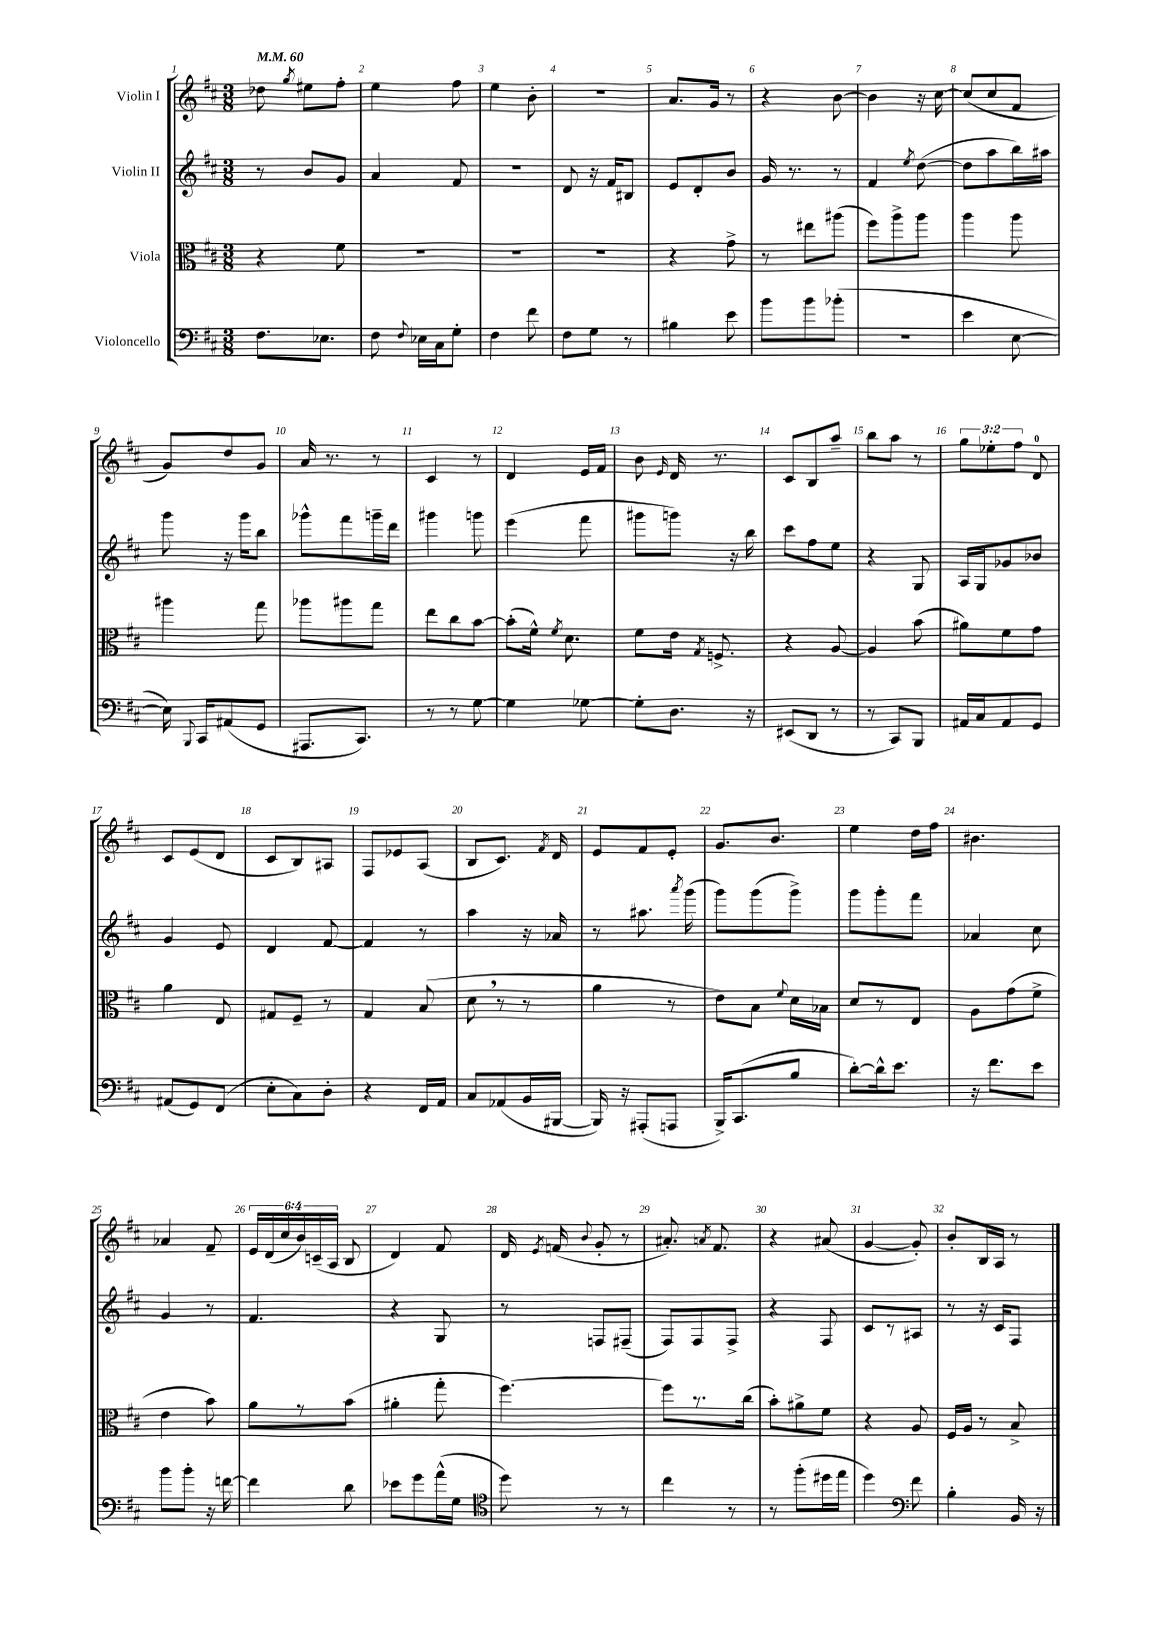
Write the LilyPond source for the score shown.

<<
\new StaffGroup <<
\new Staff = "s0" \with { instrumentName = "Violin I" } {
    \clef treble \key d \major \numericTimeSignature \time 3/8 \override Staff.TupletNumber.text = #tuplet-number::calc-fraction-text \tempo 4 = 60
    \autoBeamOff des''8 \acciaccatura { g''8 } eis''8[ fis''8]-. |
    e''4 fis''8 |
    e''4 b'8-. |
    R4. |
    a'8.[ g'16] r8 |
    r4 b'8~ |
    b'4 r16 cis''16~ |
    cis''8[( cis''8 fis'8] |
    g'8[) d''8 g'8] |
    a'16 r8. r8 |
    cis'4 r8 |
    d'4 e'16[ fis'16] |
    b'8 \grace { e'16 } d'16 r8. |
    cis'8[ b8 a''8]-- |
    b''8[ a''8] r8 |
    \tuplet 3/2 { g''8[ ees''8-. fis''8] } d'8-0 |
    cis'8[ e'8( d'8] |
    cis'8[ b8) ais8] |
    fis8[ ees'8 a8]( |
    b8[ cis'8.]) \acciaccatura { fis'8 } d'16 |
    e'8[ fis'8 e'8]-. |
    g'8.[ b'8.] |
    e''4 d''16[ fis''16] |
    bis'4. |
    aes'4 fis'8-- |
    \tuplet 6/4 { e'16[ d'16( cis''16 b'16) c'16--( a16] } b8 |
    d'4) fis'8 |
    d'16 \acciaccatura { e'8 } f'16( \appoggiatura { b'8 } g'8-. r8 |
    ais'8.-.) \acciaccatura { a'8 } fis'8. |
    r4 ais'8( |
    g'4~ g'8-.) |
    b'8[-. b16 a16] r8 \bar "|." |
}
\new Staff = "s1" \with { instrumentName = "Violin II" } {
    \clef treble \key d \major \numericTimeSignature \time 3/8
    \autoBeamOff r8 b'8[ g'8] |
    a'4 fis'8 |
    R4. |
    d'8 r16 fis'16[ bis8] |
    e'8[ d'8-. b'8] |
    g'16 r8. r8 |
    fis'4 \acciaccatura { e''8 } d''8~( |
    d''8[ a''8 b''16) ais''16] |
    g'''8 r16 g'''16[ b''8] |
    ges'''8[-^ fis'''8 g'''16-- d'''16] |
    gis'''4 g'''8 |
    e'''4( fis'''8 |
    gis'''8[ g'''8]) r16 b''16 |
    cis'''8[ fis''8 e''8] |
    r4 g8 |
    a16[ g16 ges'8 bes'8] |
    g'4 e'8 |
    d'4 fis'8~ |
    fis'4 r8 |
    a''4 r16 aes'16 |
    r8 ais''8. \acciaccatura { a'''8 } g'''16( |
    g'''8[) g'''8( g'''8]->) |
    g'''8[ g'''8-. fis'''8] |
    aes'4 cis''8 |
    g'4 r8 |
    fis'4. |
    r4 g8 |
    r8 f8[ fis8]--( |
    fis8[) fis8 fis8]-> |
    r4 fis8 |
    cis'8[ r8 ais8] |
    r8 r16 cis'16[ fis8] \bar "|." |
}
\new Staff = "s2" \with { instrumentName = "Viola" } {
    \clef alto \key d \major \numericTimeSignature \time 3/8
    \autoBeamOff r4 fis'8 |
    R4. |
    R4. |
    R4. |
    r4 g'8-> |
    r8 eis''8[ ais''8]( |
    fis''8[) a''8-> a''8] |
    a''4 a''8 |
    ais''4 g''8 |
    aes''8[ ais''8 g''8] |
    e''8[ cis''8 b'8]~ |
    b'8[-.( fis'16]-^) \acciaccatura { fis'8 } d'8. |
    fis'8[ e'16] \acciaccatura { g8 } f8.-> |
    r4 a8~ |
    a4 b'8( |
    ais'8[) fis'8 g'8] |
    a'4 e8 |
    gis8[ fis8]-- r8 |
    g4 b8( |
    d'8 \breathe r8 r8 |
    a'4 r8 |
    e'8[) b8] \appoggiatura { fis'8 } d'16[ bes16] |
    d'8[ r8 e8] |
    a8[ g'8( fis'8]-> |
    e'4 b'8) |
    a'8[ r8 b'8]( |
    ais'4-. g''8-. |
    fis''4.~) |
    fis''8[ r8. cis''16]( |
    b'8[-.) ais'8-> fis'8] |
    r4 a8 |
    fis16[ a16] r8 b8-> \bar "|." |
}
\new Staff = "s3" \with { instrumentName = "Violoncello" } {
    \clef bass \key d \major \numericTimeSignature \time 3/8
    \autoBeamOff fis8.[ ees8.] |
    fis8 \appoggiatura { fis8 } ees16[ cis16 g8]-. |
    fis4 fis'8 |
    fis8[ g8] r8 |
    bis4 e'8 |
    b'8[ b'8 bes'8]-.( |
    R4. |
    e'4 e8~ |
    e16) \appoggiatura { b,,8 } cis,16[ ais,8( g,8] |
    ais,,8.[ cis,8.]) |
    r8 r8 g8~ |
    g4 ges8~ |
    ges8[-. d8.] r16 |
    eis,8[( d,8] r8 |
    r8 cis,8[) b,,8] |
    ais,16[ cis16 ais,8 g,8] |
    ais,8[( g,8) fis,8]( |
    e8[-. cis8) d8]-. |
    r4 fis,16[ a,16] |
    cis8[ aes,8( b,16 bis,,16]~ |
    bis,,16) r16 ais,,8[-.( a,,8] |
    b,,16[->) cis,8.( b8] |
    d'8[~-.) d'16-^ e'8.] |
    r16 fis'8.[ e'8] |
    b'8[ b'8]-. r16 f'16~ |
    f'4 d'8 |
    ees'8[ g'8 a'16-^( g16] |
    \clef tenor d''8) r8 r8 |
    cis''4 r8 |
    r8 fis''8[-.( dis''16 e''16] |
    d''4) \clef bass fis'8 |
    b4-. b,16 r16 \bar "|." |
}
>>
>>
\layout { \context { \Score \override BarNumber.break-visibility = ##(#f #t #t) barNumberVisibility = #all-bar-numbers-visible } }
